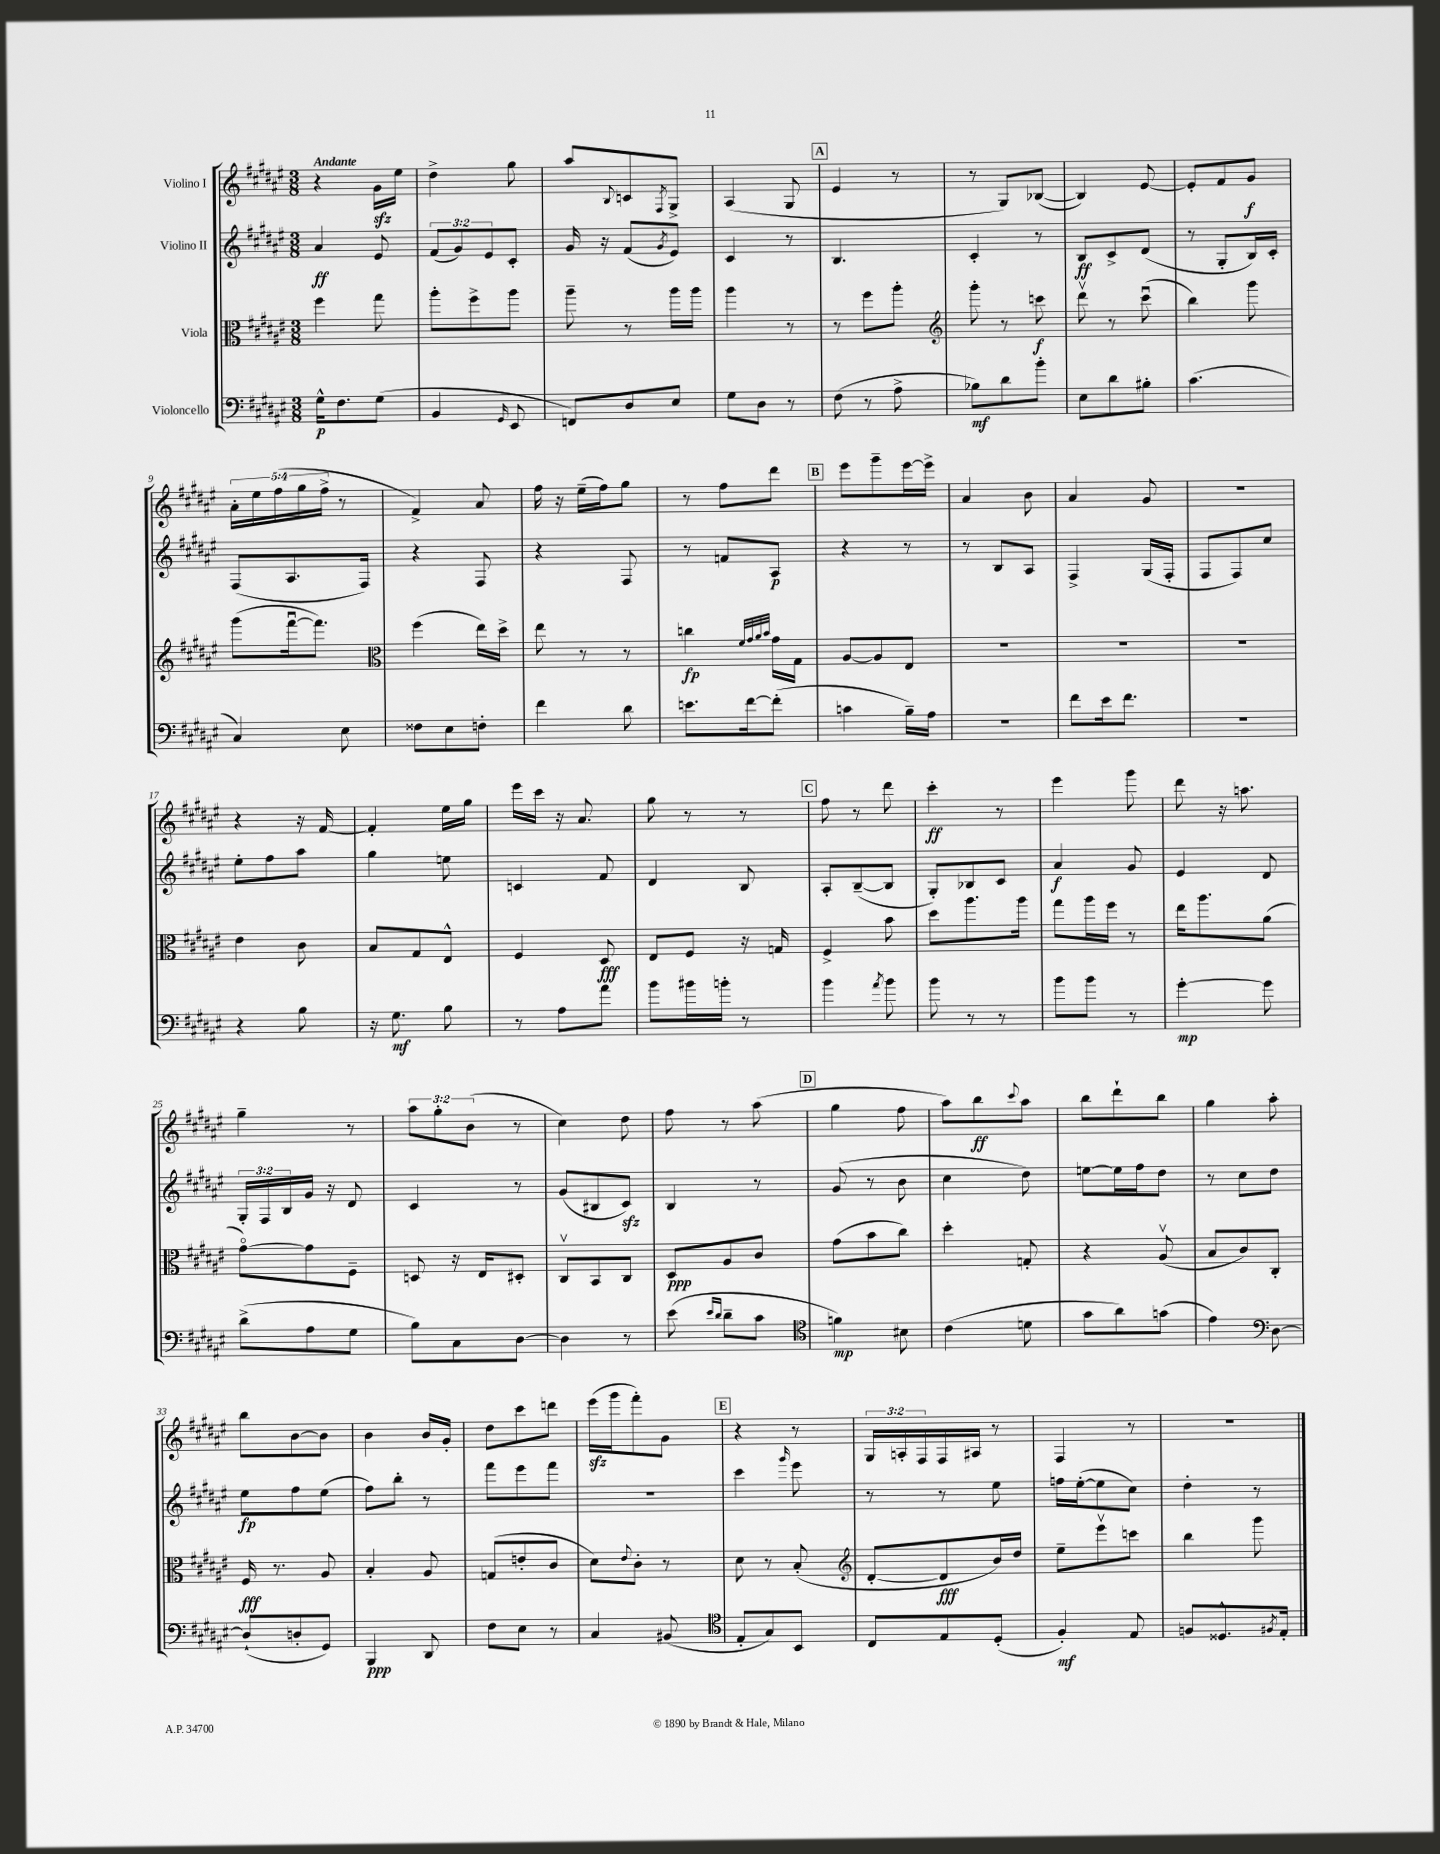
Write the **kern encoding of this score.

**kern	**dynam	**kern	**dynam	**kern	**dynam	**kern	**dynam
*part4	*part4	*part3	*part3	*part2	*part2	*part1	*part1
*staff4	*staff4	*staff3	*staff3	*staff2	*staff2	*staff1	*staff1
*I"Violoncello	*	*I"Viola	*	*I"Violino II	*	*I"Violino I	*
*clefF4	*	*clefC3	*	*clefG2	*	*clefG2	*
*k[f#c#g#d#a#e#]	*	*k[f#c#g#d#a#e#]	*	*k[f#c#g#d#a#e#]	*	*k[f#c#g#d#a#e#]	*
*M3/8	*	*M3/8	*	*M3/8	*	*M3/8	*
=1	=1	=1	=1	=1	=1	=1	=1
!	!	!	!	!	!	!LO:TX:a:B:t=Andante	!
16G#^^\KL	p	4ff#\	.	4a#/	ff	4r	.
8.F#\	.	.	.	.	.	.	.
(8G#\J	.	8gg#\	.	8e#/	.	16g#zz\LL	.
.	.	.	.	.	.	16ee#\JJ	.
=2	=2	=2	=2	=2	=2	=2	=2
4BB/	.	8aa#'\L	.	(12f#/L	.	4dd#^\	.
.	.	.	.	12g#/)	.	.	.
.	.	8ff#^\	.	.	.	.	.
.	.	.	.	12e#/	.	.	.
16qqGG#/	.	.	.	.	.	.	.
8EE#/	.	8aa#\J	.	8c#'/J	.	8gg#\	.
=3	=3	=3	=3	=3	=3	=3	=3
8FFn/L)	.	8aa#~\	.	16g#/	.	8aa#/L	.
.	.	.	.	16r	.	.	.
.	.	.	.	.	.	8qqB/	.
8D#/	.	8r	.	(8f#/L	.	8cn/	.
.	.	.	.	8qg#/	.	8qF#/	.
8E#/J	.	16aa#\LL	.	8e#/J)	.	8G#^/J	.
.	.	16aa#\JJ	.	.	.	.	.
=4	=4	=4	=4	=4	=4	=4	=4
8G#\L	.	4aa#\	.	4c#/	.	(4A#/	.
8D#\J	.	.	.	.	.	.	.
8r	.	8r	.	8r	.	8G#/	.
!!LO:REH:place=s1:t=A
=5	=5	=5	=5	=5	=5	=5	=5
(8F#\	.	8r	.	4.B/	.	4e#/	.
8r	.	8ff#\L	.	.	.	.	.
8A#^\	.	8aa#'\J	.	.	.	8r	.
=6	=6	=6	=6	=6	=6	=6	=6
*	*	*clefG2	*	*	*	*	*
8B-X\L)	mf	8ggg#'\	.	4c#'/	.	8r	.
8d#\	.	8r	.	.	.	8G#/L)	.
8b'\J	.	8cccn\	f	8r	.	([8B-X/J	.
=7	=7	=7	=7	=7	=7	=7	=7
8E#\L	.	8ddd#v\	.	8B/L	ff	4B-/])	.
8d#\	.	8r	.	8c#^/	.	.	.
8B#X'\J	.	(8ccc#u\	.	(8d#/J	.	[8e#/	.
=8	=8	=8	=8	=8	=8	=8	=8
(4.c#\	.	4bb\)	.	8r	.	8e#'/L]	.
.	.	.	.	8G#'/L	.	8f#/	.
.	.	8ggg#\	.	16B/L)	.	8g#/J	f
.	.	.	.	16c#'/JJ	.	.	.
!!LO:LB:g=z
=9	=9	=9	=9	=9	=9	=9	=9
4C#/)	.	(8ggg#\L	.	(8F#/L	.	20a#'\LL	.
.	.	.	.	.	.	20ee#\	.
.	.	.	.	.	.	(20ff#\	.
.	.	[16fff#u\k	.	8.A#/	.	.	.
.	.	.	.	.	.	20gg#\	.
.	.	8.fff#\J])	.	.	.	.	.
.	.	.	.	.	.	20ff#^\JJ	.
8E#\	.	.	.	.	.	8r	.
.	.	.	.	16F#/Jk)	.	.	.
=10	=10	=10	=10	=10	=10	=10	=10
*	*	*clefC3	*	*	*	*	*
8F##X\L	.	(4ff#\	.	4r	.	4f#^/)	.
8E#\	.	.	.	.	.	.	.
8Fn'\J	.	16ee#\LL)	.	8F#/	.	8a#/	.
.	.	16dd#^\JJ	.	.	.	.	.
=11	=11	=11	=11	=11	=11	=11	=11
4f#\	.	8ee#\	.	4r	.	16ff#\	.
.	.	.	.	.	.	16r	.
.	.	8r	.	.	.	(16ee#~\LL	.
.	.	.	.	.	.	16ff#\J)	.
8d#\	.	8r	.	8F#/	.	8gg#\J	.
=12	=12	=12	=12	=12	=12	=12	=12
8.en\L	.	4ccn\	fp	8r	.	8r	.
.	.	.	.	8fn/L	.	8ff#\L	.
[16f#\k	.	.	.	.	.	.	.
.	.	32qqf#/LLL	.	.	.	.	.
.	.	32qqg#/	.	.	.	.	.
.	.	32qqa#/	.	.	.	.	.
.	.	32qqb/JJJ	.	.	.	.	.
(8f#'\J]	.	16g#\LL	.	8A#/J	p	8ddd#\J	.
.	.	16G#\JJ	.	.	.	.	.
!!LO:REH:place=s1:t=B
=13	=13	=13	=13	=13	=13	=13	=13
4cn\	.	[8A#/L	.	4r	.	8eee#\L	.
.	.	8A#/]	.	.	.	8ggg#~\	.
16B~\LL)	.	8E#/J	.	8r	.	[16eee#\L	.
16A#\JJ	.	.	.	.	.	16eee#^\JJ]	.
=14	=14	=14	=14	=14	=14	=14	=14
4.r	.	4.r	.	8r	.	4a#/	.
.	.	.	.	8B/L	.	.	.
.	.	.	.	8A#/J	.	8b\	.
=15	=15	=15	=15	=15	=15	=15	=15
8f#\L	.	4.r	.	4F#^/	.	4a#/	.
16e#\k	.	.	.	.	.	.	.
8.f#\J	.	.	.	.	.	.	.
.	.	.	.	(16G#/LL	.	8g#/	.
.	.	.	.	16F#'/JJ	.	.	.
=16	=16	=16	=16	=16	=16	=16	=16
4.r	.	4.r	.	8F#/L	.	4.r	.
.	.	.	.	8F#/)	.	.	.
.	.	.	.	8cc#/J	.	.	.
!!LO:LB:g=z
=17	=17	=17	=17	=17	=17	=17	=17
4r	.	4e#\	.	8ee#'\L	.	4r	.
.	.	.	.	8ff#\	.	.	.
8B\	.	8c#\	.	8aa#\J	.	16r	.
.	.	.	.	.	.	[16f#/	.
=18	=18	=18	=18	=18	=18	=18	=18
16r	.	8B/L	.	4gg#\	.	4f#'/]	.
8.G#\	mf	.	.	.	.	.	.
.	.	8G#/	.	.	.	.	.
8B\	.	8E#^^/J	.	8een\	.	16ee#\LL	.
.	.	.	.	.	.	16gg#\JJ	.
=19	=19	=19	=19	=19	=19	=19	=19
8r	.	4F#/	.	4cn/	.	16eee#\LL	.
.	.	.	.	.	.	16ccc#\JJ	.
8A#\L	.	.	.	.	.	16r	.
.	.	.	.	.	.	8.a#/	.
8a#\J	.	8D#/	fff	8f#/	.	.	.
=20	=20	=20	=20	=20	=20	=20	=20
8b\L	.	8E#/L	.	4d#/	.	8gg#\	.
16b#X\L	.	8F#/J	.	.	.	8r	.
16bn'\JJ	.	.	.	.	.	.	.
8r	.	16r	.	8B/	.	8r	.
.	.	16Gn/	.	.	.	.	.
!!LO:REH:place=s1:t=C
=21	=21	=21	=21	=21	=21	=21	=21
4b\	.	4F#^/	.	8A#'/L	.	8ff#\	.
.	.	.	.	([8B~/	.	8r	.
8qa#/	.	.	.	.	.	.	.
8b\	.	8b\	.	8B/J]	.	8ddd#\	.
=22	=22	=22	=22	=22	=22	=22	=22
8b\	.	8dd#\L	.	8G#'/L)	.	4ccc#'\	ff
8r	.	8.aa#\	.	8B-X/	.	.	.
8r	.	.	.	8c#/J	.	8r	.
.	.	16aa#\Jk	.	.	.	.	.
=23	=23	=23	=23	=23	=23	=23	=23
8b\L	.	8gg#\L	.	4a#/	f	4eee#\	.
8b\J	.	16aa#\L	.	.	.	.	.
.	.	16ff#\JJ	.	.	.	.	.
8r	.	8r	.	8g#/	.	8ggg#\	.
=24	=24	=24	=24	=24	=24	=24	=24
[4g#'\	mp	16ee#\KL	.	4e#/	.	8ddd#\	.
.	.	8.aa#\	.	.	.	.	.
.	.	.	.	.	.	16r	.
.	.	.	.	.	.	8.aan\	.
8g#\]	.	(8a#\J	.	8d#/	.	.	.
!!LO:LB:g=z
=25	=25	=25	=25	=25	=25	=25	=25
(8d#^\L	.	[8g#\L)	.	24G#'/LL	.	4gg#~\	.
.	.	.	.	24F#/	.	.	.
.	.	.	.	24B/	.	.	.
8A#\	.	8g#\]	.	16g#/JJ	.	.	.
.	.	.	.	16r	.	.	.
8G#\J	.	8F#~\J	.	8d#/	.	8r	.
=26	=26	=26	=26	=26	=26	=26	=26
8B\L)	.	8Dn/	.	4c#/	.	12aa#\L	.
.	.	.	.	.	.	12gg#'\	.
8C#\	.	16r	.	.	.	.	.
.	.	.	.	.	.	(12b\J	.
.	.	16E#/KL	.	.	.	.	.
[8D#\J	.	8D#X'/J	.	8r	.	8r	.
=27	=27	=27	=27	=27	=27	=27	=27
4D#\]	.	8C#v/L	.	(8g#/L	.	4cc#\)	.
.	.	8BB/	.	8B#X/	.	.	.
8r	.	8C#/J	.	8c#zz/J)	.	8dd#\	.
=28	=28	=28	=28	=28	=28	=28	=28
(8e#\	.	8D#/L	ppp	4B/	.	8ff#\	.
16qqe#/LL	.	.	.	.	.	.	.
16qqd#/JJ	.	.	.	.	.	.	.
8d#~\L	.	8A#/	.	.	.	8r	.
8c#\J	.	8c#/J	.	8r	.	(8aa#\	.
!!LO:REH:place=s1:t=D
=29	=29	=29	=29	=29	=29	=29	=29
*clefC4	*	*	*	*	*	*	*
4fn\)	mp	(8g#\L	.	(8g#/	.	4gg#\	.
.	.	8b\	.	8r	.	.	.
8B#X\	.	8cc#\J)	.	8b\	.	8ff#\	.
=30	=30	=30	=30	=30	=30	=30	=30
(4c#\	.	4dd#'\	.	4cc#\	.	8aa#\L)	.
.	.	.	.	.	.	8bb\	ff
.	.	.	.	.	.	8qqccc#/	.
8dn\	.	8Gn'/	.	8dd#\)	.	8aa#\J	.
=31	=31	=31	=31	=31	=31	=31	=31
8g#\L	.	4r	.	[8een\L	.	8bb\L	.
8a#\)	.	.	.	16ee\L]	.	8ddd#`\	.
.	.	.	.	16ff#\J	.	.	.
(8gn\J	.	(8A#v/	.	8dd#\J	.	8bb\J	.
=32	=32	=32	=32	=32	=32	=32	=32
4e#\)	.	8B/L	.	8r	.	4gg#\	.
.	.	8c#/)	.	8cc#\L	.	.	.
*clefF4	*	*	*	*	*	*	*
[8D#\	.	8C#'/J	.	8dd#\J	.	8aa#'\	.
!!LO:LB:g=z
=33	=33	=33	=33	=33	=33	=33	=33
(8D#`/L]	.	16F#/	fff	8ee#\L	fp	8bb\L	.
.	.	8.r	.	.	.	.	.
8Dn'/	.	.	.	8ff#\	.	[8b\	.
8GG#/J)	.	8A#/	.	(8ee#\J	.	8b\J]	.
=34	=34	=34	=34	=34	=34	=34	=34
4BBB/	ppp	4B'/	.	8ff#\L)	.	4b\	.
.	.	.	.	8bb'\J	.	.	.
8DD#/	.	8A#/	.	8r	.	16b/LL	.
.	.	.	.	.	.	16g#'/JJ	.
=35	=35	=35	=35	=35	=35	=35	=35
8F#\L	.	(8Gn/L	.	8fff#\L	.	8dd#\L	.
8E#\J	.	8en'/	.	8eee#\	.	8ccc#\	.
8r	.	8c#/J	.	8fff#\J	.	8dddn\J	.
=36	=36	=36	=36	=36	=36	=36	=36
4C#/	.	8d#\L)	.	4.r	.	(16eee#zz\LL	.
.	.	.	.	.	.	16ggg#\J	.
.	.	8qqe#/	.	.	.	.	.
.	.	8c#'\J	.	.	.	8fff#'\)	.
(8BB#X/	.	8r	.	.	.	8g#\J	.
!!LO:REH:place=s1:t=E
=37	=37	=37	=37	=37	=37	=37	=37
*clefC4	*	*	*	*	*	*	*
8E#'/L	.	8d#\	.	4ccc#\	.	4r	.
8G#/)	.	8r	.	.	.	.	.
.	.	.	.	16qqggg#/	.	.	.
8BB/J	.	(8B'/	.	8eee#\	.	8r	.
=38	=38	=38	=38	=38	=38	=38	=38
*	*	*clefG2	*	*	*	*	*
8C#/L	.	[8d#'/L	.	8r	.	24G#/LL	.
.	.	.	.	.	.	24An'/	.
.	.	.	.	.	.	24F#/	.
8E#/	.	8d#/]	fff	8r	.	16F#/	.
.	.	.	.	.	.	16A#X/JJ	.
(8D#'/J	.	16b/L)	.	8ee#\	.	8r	.
.	.	16dd#/JJ	.	.	.	.	.
=39	=39	=39	=39	=39	=39	=39	=39
4F#'/)	mf	8ee#~\L	.	16ffn\LL	.	4F#/	.
.	.	.	.	([16ee#'\J	.	.	.
.	.	8eee#v\	.	8ee#\]	.	.	.
8E#/	.	8cccn\J	.	8cc#\J)	.	8r	.
=40	=40	=40	=40	=40	=40	=40	=40
8Fn/L	.	4bb\	.	4dd#'\	.	4.r	.
8.D##X^^/	.	.	.	.	.	.	.
.	.	8ggg#\	.	8r	.	.	.
8qF#X/	.	.	.	.	.	.	.
16E#'/Jk	.	.	.	.	.	.	.
==	==	==	==	==	==	==	==
*-	*-	*-	*-	*-	*-	*-	*-
